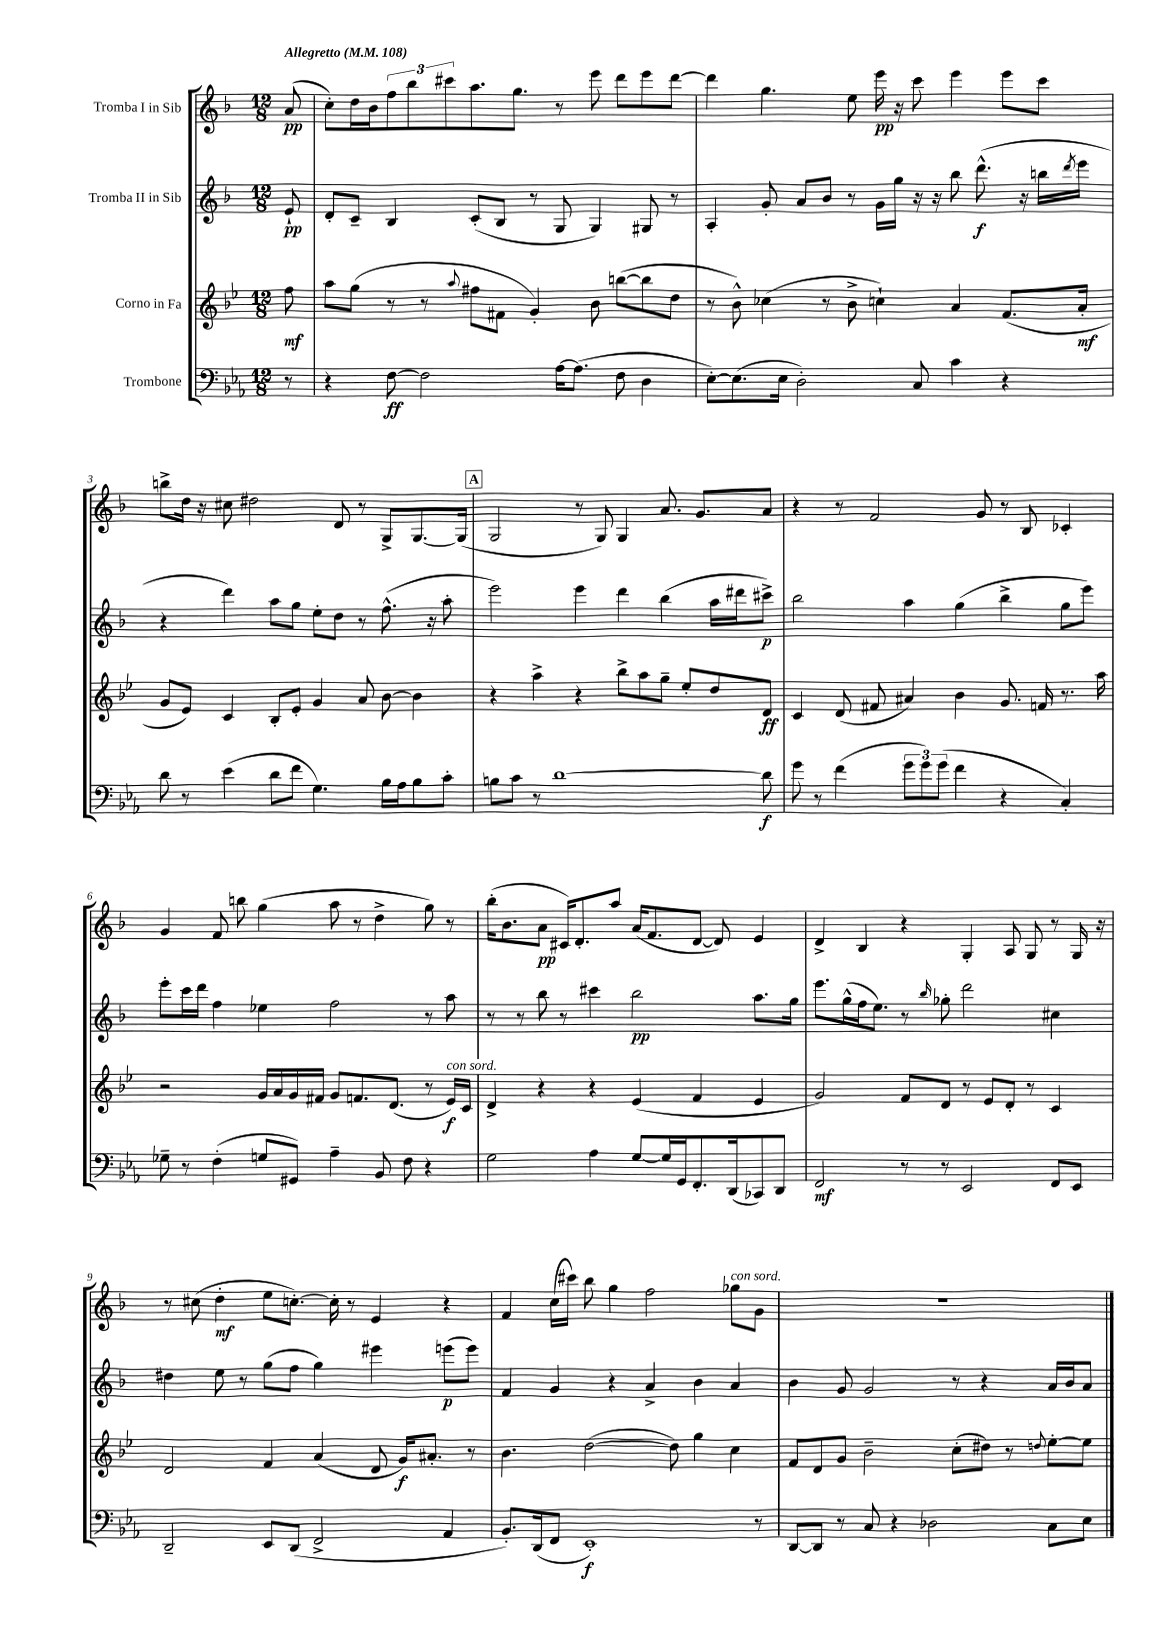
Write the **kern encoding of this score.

**kern	**dynam	**kern	**dynam	**kern	**dynam	**kern	**dynam
*part4	*part4	*part3	*part3	*part2	*part2	*part1	*part1
*staff4	*staff4	*staff3	*staff3	*staff2	*staff2	*staff1	*staff1
*I"Trombone	*	*I"Corno in Fa	*	*I"Tromba II in Sib	*	*I"Tromba I in Sib	*
*clefF4	*	*clefG2	*	*clefG2	*	*clefG2	*
*k[b-e-a-]	*	*k[b-e-]	*	*k[b-]	*	*k[b-]	*
*M12/8	*	*M12/8	*	*M12/8	*	*M12/8	*
*MM108	*	*MM108	*	*MM108	*	*MM108	*
=	=	=	=	=	=	=	=
!	!	!	!	!	!	!LO:TX:a:B:t=Allegretto	!
8r	.	8ff\	mf	8e`/	pp	(8a/	pp
=1	=1	=1	=1	=1	=1	=1	=1
4r	.	8aa\L	.	8d'/L	.	8cc'\L)	.
.	.	(8gg\J	.	8c~/J	.	16dd\L	.
.	.	.	.	.	.	16b-\J	.
[8F\	ff	8r	.	4B-/	.	12ff\	.
.	.	.	.	.	.	12bb-\	.
2F\]	.	8r	.	.	.	.	.
.	.	.	.	.	.	12ccc#X\	.
.	.	8qqaa/	.	.	.	.	.
.	.	8ff#X\L	.	(8c'/L	.	8.aa\	.
.	.	8f#X\J	.	8B-/J	.	.	.
.	.	.	.	.	.	8.gg\J	.
.	.	4g'/)	.	8r	.	.	.
[16A-\KL	.	.	.	8G/	.	8r	.
(8.A-\J]	.	.	.	.	.	.	.
.	.	8b-\	.	4G/)	.	8eee\	.
8F\	.	([8bbn\L	.	.	.	8ddd\L	.
4D\	.	8bb\]	.	8G#X/	.	8eee\	.
.	.	8dd\J	.	8r	.	[8ddd\J	.
=2	=2	=2	=2	=2	=2	=2	=2
[8E-'\L)	.	8r	.	4A'/	.	4ddd\]	.
(8.E-\]	.	8b-^^\)	.	.	.	.	.
.	.	(4cc-X\	.	8g'/	.	4.gg\	.
16E-\Jk	.	.	.	.	.	.	.
2D'\)	.	.	.	8a/L	.	.	.
.	.	8r	.	8b-/J	.	.	.
.	.	8b-^\	.	8r	.	8ee\	.
.	.	4ccn`\)	.	16g\LL	.	16eee\	pp
.	.	.	.	16gg\JJ	.	16r	.
8C/	.	.	.	16r	.	8ccc\	.
.	.	.	.	16r	.	.	.
4c\	.	4a/	.	8bb-\	.	4eee\	.
.	.	.	.	(8.ddd^^\	f	.	.
4r	.	(8.f/L	.	.	.	8eee\L	.
.	.	.	.	16r	.	.	.
.	.	.	.	16bbn\LL	.	8ccc\J	.
.	.	.	.	8qddd/	.	.	.
.	.	16a'/Jk	mf	16eee\JJ	.	.	.
!!LO:LB:g=z
=3	=3	=3	=3	=3	=3	=3	=3
8d\	.	8g/L	.	4r	.	8bbn^\L	.
8r	.	8e-/J)	.	.	.	16dd\Jk	.
.	.	.	.	.	.	16r	.
(4e-\	.	4c/	.	4ddd\)	.	8cc#X\	.
.	.	.	.	.	.	2dd#X\	.
8d\L	.	8B-'/L	.	8aa\L	.	.	.
8f\J	.	8e-'/J	.	8gg\J	.	.	.
4.G\)	.	4g/	.	8ee'\L	.	.	.
.	.	.	.	8dd\J	.	8d/	.
.	.	8a/	.	8r	.	8r	.
16B-\LL	.	[8b-\	.	(8.ff^^\	.	8G^/L	.
16A-\J	.	.	.	.	.	.	.
8B-\	.	4b-\]	.	.	.	[8.G/	.
.	.	.	.	16r	.	.	.
8c'\J	.	.	.	8aa'\	.	.	.
.	.	.	.	.	.	(16G/Jk]	.
!!LO:REH:place=s1:t=A
=4	=4	=4	=4	=4	=4	=4	=4
8Bn\L	.	4r	.	2eee\)	.	2G/	.
8c\J	.	.	.	.	.	.	.
8r	.	4aa^\	.	.	.	.	.
[1d	.	.	.	.	.	.	.
.	.	4r	.	4eee\	.	8r	.
.	.	.	.	.	.	8G/)	.
.	.	8bb-^\L	.	4ddd\	.	4G/	.
.	.	8aa\	.	.	.	.	.
.	.	8gg~\J	.	(4bb-\	.	8.a/	.
.	.	8ee-'/L	.	.	.	.	.
.	.	.	.	.	.	8.g/L	.
.	.	8dd/	.	16aa\LL	.	.	.
.	.	.	.	16ddd#X\J	.	.	.
8d\]	f	8d/J	ff	8ccc#X^\J)	p	8a/J	.
=5	=5	=5	=5	=5	=5	=5	=5
8g\	.	4c/	.	2bb-\	.	4r	.
8r	.	.	.	.	.	.	.
(4f\	.	(8d/	.	.	.	8r	.
.	.	8f#X/	.	.	.	2f/	.
12g\L	.	4a#X/)	.	4aa\	.	.	.
12g\)	.	.	.	.	.	.	.
(12g\J	.	.	.	.	.	.	.
4f\	.	4b-\	.	(4gg\	.	.	.
.	.	.	.	.	.	8g/	.
4r	.	8.g/	.	4bb-^\	.	8r	.
.	.	.	.	.	.	8B-/	.
.	.	16fn/	.	.	.	.	.
4C'/)	.	8.r	.	8gg\L	.	4c-X'/	.
.	.	.	.	8eee\J)	.	.	.
.	.	16aa\	.	.	.	.	.
!!LO:LB:g=z
=6	=6	=6	=6	=6	=6	=6	=6
8G-X~\	.	2r	.	8eee'\L	.	4g/	.
8r	.	.	.	16ccc\L	.	.	.
.	.	.	.	16ddd\JJ	.	.	.
(4F'\	.	.	.	4ff\	.	8f/	.
.	.	.	.	.	.	8bbn\	.
8Gn/L	.	16g/LL	.	4ee-X\	.	(4gg\	.
.	.	16a/	.	.	.	.	.
8GG#X/J)	.	16g/	.	.	.	.	.
.	.	16f#X/JJ	.	.	.	.	.
4A-~\	.	8g/L	.	2ff\	.	8aa\	.
.	.	8.fn/	.	.	.	8r	.
8BB-/	.	.	.	.	.	4dd^\	.
.	.	(8.d/J	.	.	.	.	.
8F\	.	.	.	.	.	.	.
4r	.	8r	.	8r	.	8gg\)	.
!	!	!LO:TX:a:i:t=con sord.	!	!	!	!	!
.	.	16e-/LL)	f	8aa\	.	8r	.
.	.	16c/JJ	.	.	.	.	.
=7	=7	=7	=7	=7	=7	=7	=7
2G\	.	4d^/	.	8r	.	(16bb-'\KL	.
.	.	.	.	.	.	8.b-\	.
.	.	.	.	8r	.	.	.
.	.	4r	.	8bb-\	.	8a\J	pp
.	.	.	.	8r	.	16c#X/KL)	.
.	.	.	.	.	.	8.d'/	.
4A-\	.	4r	.	4ccc#X\	.	.	.
.	.	.	.	.	.	8aa/J	.
[8G/L	.	(4e-/	.	2bb-\	pp	(16a/KL	.
.	.	.	.	.	.	8.f/	.
16G/L]	.	.	.	.	.	.	.
16GG/J	.	.	.	.	.	.	.
8.FF'/	.	4f/	.	.	.	[8d/J	.
.	.	.	.	.	.	8d/])	.
(16DD/k	.	.	.	.	.	.	.
8CC-X/)	.	4e-/	.	8.aa\L	.	4e/	.
8DD/J	.	.	.	.	.	.	.
.	.	.	.	16gg\Jk	.	.	.
=8	=8	=8	=8	=8	=8	=8	=8
2FF/	mf	2g/)	.	8.eee\L	.	4d^/	.
.	.	.	.	(16gg^^\L	.	.	.
.	.	.	.	16ff\J	.	4B-/	.
.	.	.	.	8.ee\J)	.	.	.
8r	.	8f/L	.	8r	.	4r	.
.	.	.	.	16qqbb-/	.	.	.
8r	.	8d/J	.	8gg-X'\	.	.	.
2EE-/	.	8r	.	2ddd\	.	4G'/	.
.	.	8e-/L	.	.	.	.	.
.	.	8d'/J	.	.	.	8A/	.
.	.	8r	.	.	.	8G/	.
8FF/L	.	4c/	.	4cc#X\	.	8r	.
8EE-/J	.	.	.	.	.	16G/	.
.	.	.	.	.	.	16r	.
!!LO:LB:g=z
=9	=9	=9	=9	=9	=9	=9	=9
2DD~/	.	2d/	.	4dd#X\	.	8r	.
.	.	.	.	.	.	(8cc#X\	.
.	.	.	.	8ee\	.	4dd'\	mf
.	.	.	.	8r	.	.	.
8EE-/L	.	4f/	.	(8gg\L	.	8ee\L	.
(8DD/J	.	.	.	8ff\J	.	[8.ccn'\J)	.
2FF^/	.	(4a/	.	4gg\)	.	.	.
.	.	.	.	.	.	16cc'\]	.
.	.	.	.	.	.	8r	.
.	.	8d/	.	4eee#X\	.	4e/	.
.	.	16g/KL)	f	.	.	.	.
.	.	8.a#X'/J	.	.	.	.	.
4AA-/	.	.	.	(8eeen\L	p	4r	.
.	.	8r	.	8eee\J)	.	.	.
=10	=10	=10	=10	=10	=10	=10	=10
8.BB-'/L)	.	4.b-\	.	4f/	.	4f/	.
(16DD/k	.	.	.	.	.	.	.
8FF/J	.	.	.	4g/	.	(16cc\LL	.
.	.	.	.	.	.	16ccc#X\JJ)	.
1EE-')	f	([2dd\	.	.	.	8bb-\	.
.	.	.	.	4r	.	4gg\	.
.	.	.	.	4a^/	.	2ff\	.
.	.	8dd\])	.	.	.	.	.
.	.	4gg\	.	4b-\	.	.	.
!	!	!	!	!	!	!LO:TX:a:i:t=con sord.	!
.	.	4cc\	.	4a/	.	8gg-X\L	.
8r	.	.	.	.	.	8g\J	.
=11	=11	=11	=11	=11	=11	=11	=11
[8DD/L	.	8f/L	.	4b-\	.	1.r	.
8DD/J]	.	8d/	.	.	.	.	.
8r	.	8g/J	.	8g/	.	.	.
8C/	.	2b-~\	.	2g/	.	.	.
4r	.	.	.	.	.	.	.
2D-X\	.	.	.	.	.	.	.
.	.	(8cc'\L	.	8r	.	.	.
.	.	8dd#X\J)	.	4r	.	.	.
.	.	8r	.	.	.	.	.
.	.	8qqddn/	.	.	.	.	.
8C\L	.	[8ee-'\L	.	16a/LL	.	.	.
.	.	.	.	16b-/J	.	.	.
8E-\J	.	8ee-\J]	.	8a/J	.	.	.
==	==	==	==	==	==	==	==
*-	*-	*-	*-	*-	*-	*-	*-
